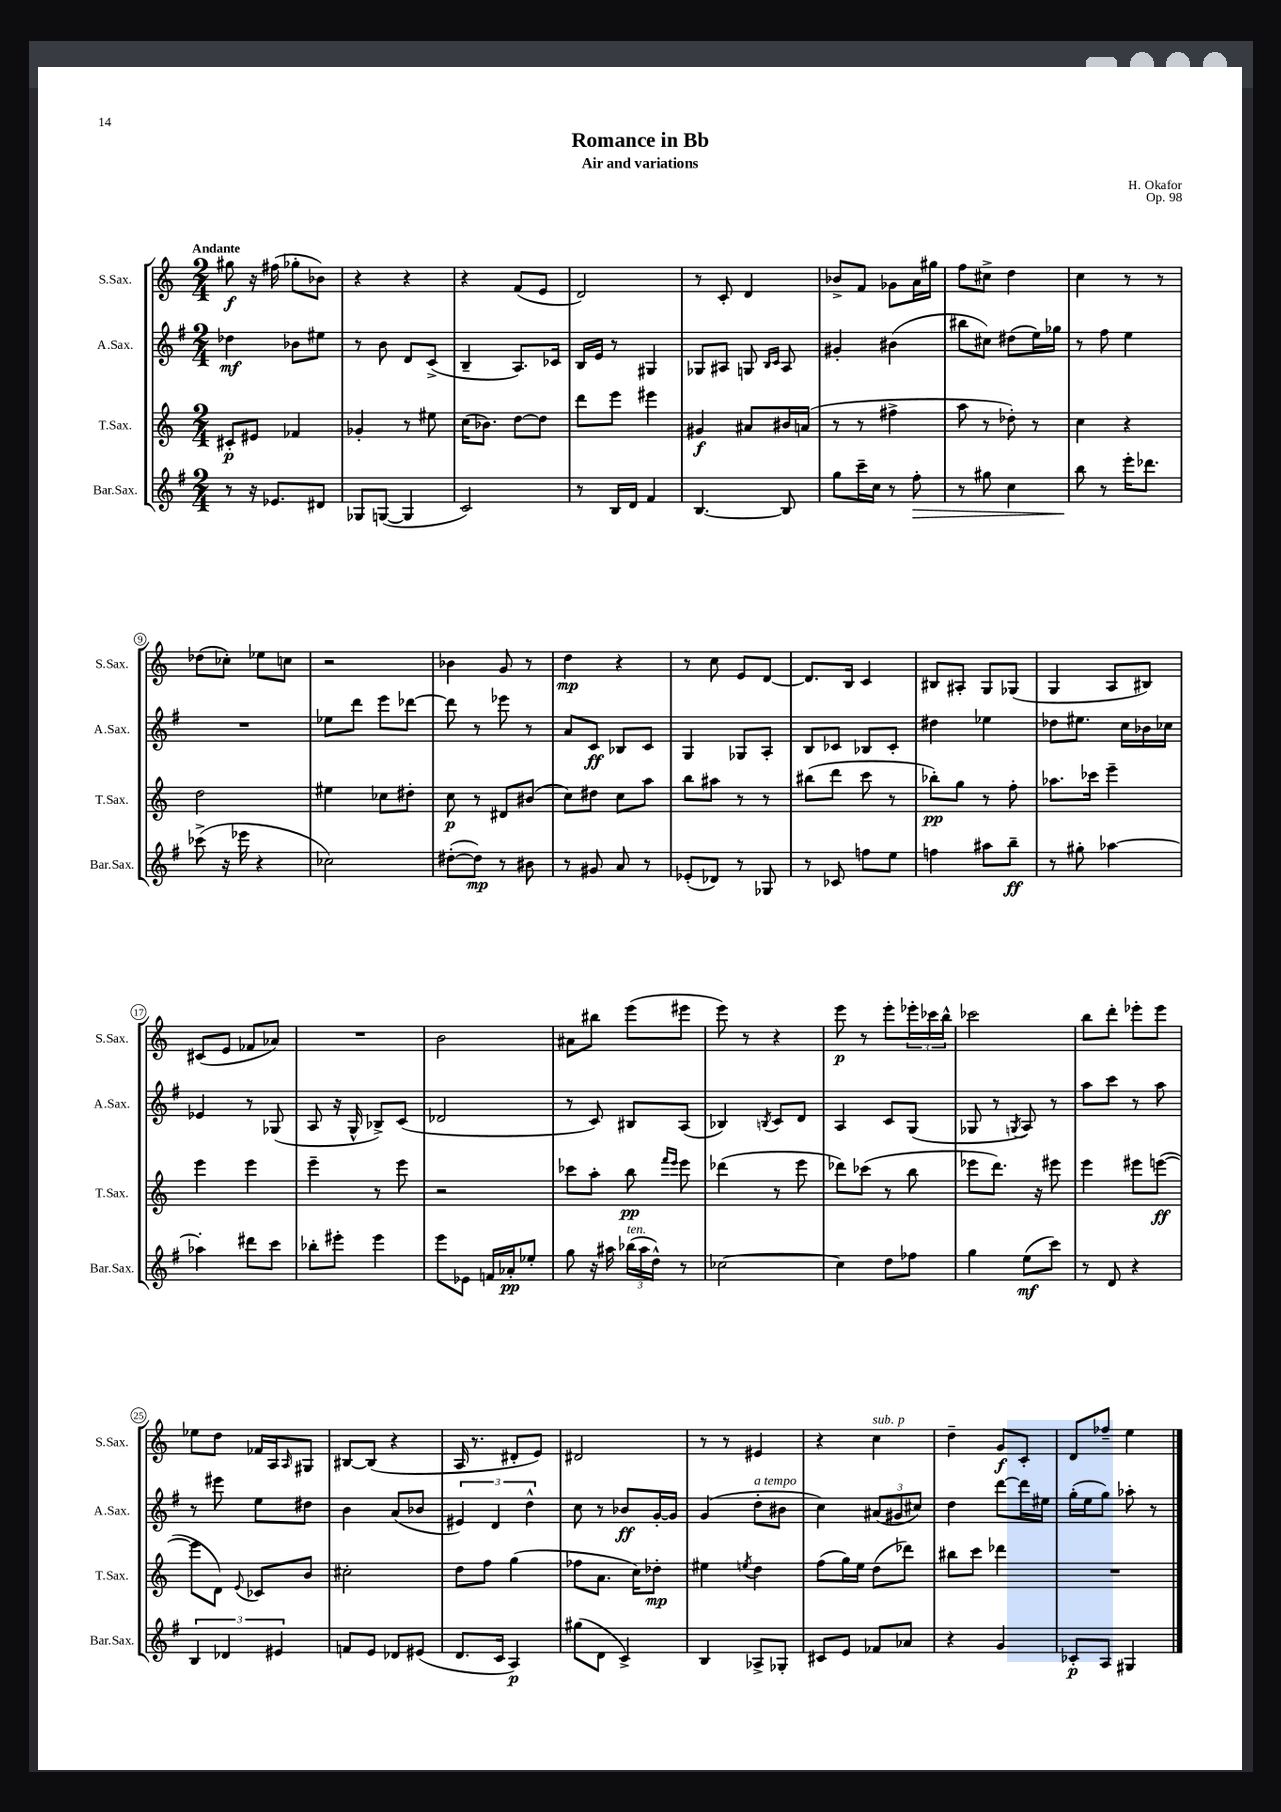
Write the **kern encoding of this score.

**kern	**kern	**kern	**kern
*staff4	*staff3	*staff2	*staff1
*clefG2	*clefG2	*clefG2	*clefG2
*k[f#]	*k[]	*k[f#]	*k[]
*M2/4	*M2/4	*M2/4	*M2/4
8r	8c#'/L	4dd-\	8gg#\
16r	8e#/J	.	16r
8.e-/L	.	.	(16ff#\
.	4f-/	8b-\L	8gg-'\L
8d#/J	.	8ee#\J	8b-\J)
=	=	=	=
8G-/L	4g-'/	8r	4r
([8G/J	.	8b\	.
4G/]	8r	8d/L	4r
.	8ee#\	(8c^/J	.
=	=	=	=
2c/)	(16cc\LK	4B~/	4r
.	8.b-\J)	.	.
.	[8dd\L	8.A/L)	(8f/L
.	8dd\]J	.	8e/J
.	.	16c-/Jk	.
=	=	=	=
8r	8ddd\L	16B/LL	2d/)
.	.	16e/JJ	.
16B/LL	8eee\J	8r	.
16d/JJ	.	.	.
4f#/	4eee#\	4G#/	.
=	=	=	=
[4.B/	4g#/	8G-/L	8r
.	.	8A#/J	8c'/
.	8a#/L	8G/	4d/
.	.	16qqB/LL	.
.	.	16qqc/JJ	.
8B/]	16b#/L	8A#/	.
.	(16a/JJ	.	.
=	=	=	=
8gg\L	8r	4g#'/	8b-^/L
16ccc~\L	8r	.	8f/J
16cc\JJ	.	.	.
8r	4ff#^\	(4b#\	8g-\L
8ff#'\	.	.	16a\L
.	.	.	16gg#\JJ
=	=	=	=
8r	8aa\	8bb#\L	8ff\L
8gg#\	8r	8cc#\J)	8cc#^\J
4cc\	8dd-'\)	(8dd#\L	4dd\
.	8r	16ee\L)	.
.	.	16gg-\JJ	.
=	=	=	=
8bb\	4cc\	8r	4cc\
8r	.	8ff#\	.
16eee'\LK	4r	4ee\	8r
8.ddd-\J	.	.	.
.	.	.	8r
=	=	=	=
(8ccc-^\	2dd\	2r	(8dd-\L
16r	.	.	8cc-'\J)
16eee-\	.	.	.
4r	.	.	8ee-\L
.	.	.	8cc\J
=	=	=	=
2cc-\)	4ee#\	8ee-\L	2r
.	.	8ddd\J	.
.	8cc-\L	8eee\L	.
.	8dd#'\J	[8ddd-\J	.
=	=	=	=
([8dd#'\L	8cc\	8ddd-\]	4b-\
8dd#\]J)	8r	8r	.
8r	8d#/L	8eee-\	8g/
8b#\	(8b#/J	8r	8r
=	=	=	=
8r	8cc\L)	8a/L	4dd\
8g#/	8dd#\J	8c/J	.
8a/	8cc\L	8B-/L	4r
8r	8aa\J	8c/J	.
=	=	=	=
(8e-'/L	8bb\L	4G/	8r
8d-/J)	8aa#\J	.	8cc\
8r	8r	8G-/L	8e/L
8G-/	8r	8A'/J	[8d/J
=	=	=	=
8r	(8bb#\L	8B/L	8.d/]L
8c-/	8ddd\J	8c-/J	.
.	.	.	16B/Jk
8ff\L	8ccc\	8B-/L	4c/
8ee\J	8r	8c-'/J	.
=	=	=	=
4ff\	8bb-'\L)	4dd#\	8B#/L
.	8gg\J	.	8A#'/J
8aa#\L	8r	4ee-\	8G/L
8bb~\J	8ff'\	.	(8G-/J
=	=	=	=
8r	8.aa-\L	8dd-\L	4G/
8gg#'\	.	8.ee#\J	.
.	16ccc-\Jk	.	.
[4aa-\	4eee~\	.	8A/L
.	.	16cc\LL	.
.	.	16b-\	8B#/J)
.	.	16cc-\JJ	.
=	=	=	=
4aa-'\]	4eee\	4e-/	(8c#/L
.	.	.	8e/J
8ddd#\L	4eee\	8r	8f-/L
8ccc\J	.	(8G-/	8a-/J)
=	=	=	=
8bb-'\L	4eee~\	8A/	2r
8eee#'\J	.	16r	.
.	.	16G^^/	.
4eee#\	8r	8B-^/L)	.
.	8eee\	(8c/J	.
=	=	=	=
8eee\L	2r	2d-/	2b\
8e-\J	.	.	.
16f/LL	.	.	.
16a-'/J	.	.	.
8ee-'/J	.	.	.
=	=	=	=
8gg\	8ccc-\L	8r	8a#\L
16r	8aa'\J	8c/)	8bb#\J
16aa#\	.	.	.
(24bb-\LL	8bb\	8B#/L	(8eee\L
24aa#\	.	.	.
24dd^^\JJ)	.	.	.
.	16qqfff/LL	.	.
.	16qqeee/JJ	.	.
8r	8eee\	(8A/J	8eee#\J
=	=	=	=
[2cc-\	(4ddd-\	4B-/)	8eee\)
.	.	.	8r
.	.	8qB/	.
.	8r	8c/L	4r
.	8eee\	8d/J	.
=	=	=	=
4cc-\]	8ddd-\L)	4A/	8eee\
.	(8ccc-\J	.	8r
8dd\L	8r	8c/L	8eee'\L
8ff-\J	8bb\	(8G/J	24eee-'\L
.	.	.	24ccc-\
.	.	.	24bb^^\JJ
=	=	=	=
4gg\	8eee-\L	8G-/	2ccc-\
.	8.ddd\J)	8r	.
.	.	8qG/	.
(8ee\L	.	8A/)	.
.	16r	.	.
8ccc\J)	8eee#\	8r	.
=	=	=	=
8r	4eee\	8aa\L	8bb\L
8d/	.	8ccc\J	8ddd'\J
4r	8eee#\L	8r	8eee-'\L
.	([8eee\J	8aa\	8eee-\J
=	=	=	=
6B/	8eee\]L	8r	8ee-\L
.	8d\J)	8eee#\	8dd\J
6d-/	.	.	.
.	8qqe/	.	.
.	8c-/L	8ee\L	16f-/LL
.	.	.	16A/J
6e#/	.	.	.
.	.	.	16qqA/
.	8b/J	8dd#\J	8G#/J
=	=	=	=
8f/L	2cc#'\	4b\	[8B#/L
8e/J	.	.	(8B#/]J
8d-/L	.	(8a/L	4r
(8e#/J	.	8b-/J	.
=	=	=	=
8.d/L	8dd\L	6e#/)	16A/
.	.	.	8.r
.	8ff\J	.	.
.	.	6d/	.
16c/Jk	.	.	.
4A/)	(4gg\	.	8d#'/L
.	.	6dd^^\	.
.	.	.	8e/J)
=	=	=	=
(8gg#\L	8ff-\L	8cc\	2d#/
8d\J	8.a\J	8r	.
4c^/)	.	8b-/L	.
.	16cc\LK)	.	.
.	8dd-'\J	[16g'/L	.
.	.	16g/]JJ	.
=	=	=	=
4B/	4ee#\	(4g/	8r
.	.	.	8r
.	8qee/	.	.
8A-^/L	4dd\	8dd'\L	4e#/
8G-'/J	.	8b#\J	.
=	=	=	=
8c#/L	(8ff\L	4cc\)	4r
8e/J	16gg\L)	.	.
.	16ee\JJ	.	.
8f-/L	(8dd\L	(12a#/L	4cc\
.	.	12g#/	.
8a-/J	8ddd-\J)	.	.
.	.	12cc#/J)	.
=	=	=	=
4r	8bb#\L	4dd\	4dd~\
.	8ccc\J	.	.
4g/	4ddd-\	[8ddd\L	8g/L
.	.	16ddd\]L	8c'/J
.	.	16ee#\JJ	.
=	=	=	=
8c-'/L	2r	(16gg'\LL	8d/L
.	.	16ee\J	.
8A/J	.	8gg\J)	8ff-~/J
4G#/	.	8aa-'\	4ee\
.	.	8r	.
==	==	==	==
*-	*-	*-	*-
